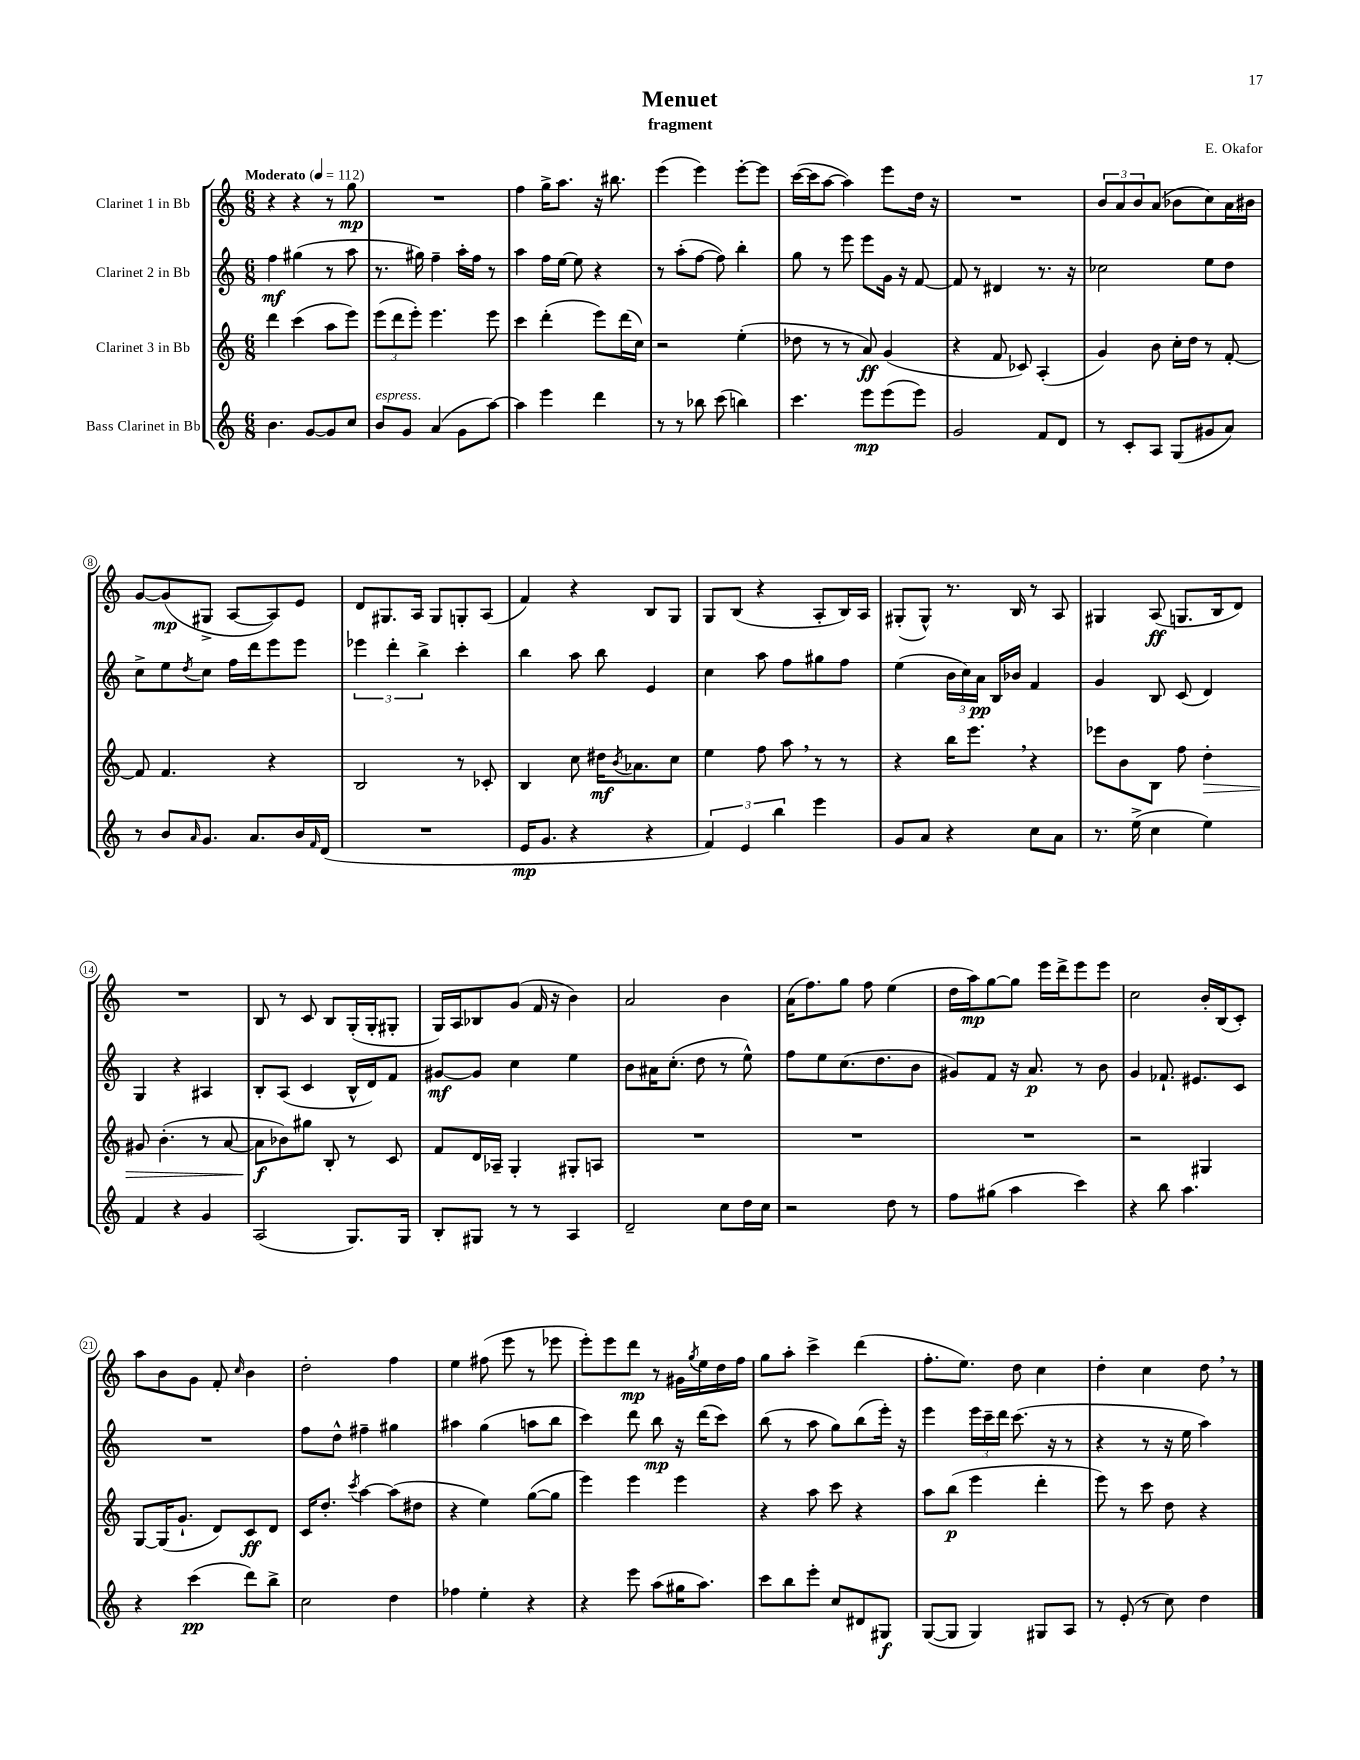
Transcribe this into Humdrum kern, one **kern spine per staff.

**kern	**kern	**kern	**kern
*staff4	*staff3	*staff2	*staff1
*clefG2	*clefG2	*clefG2	*clefG2
*k[]	*k[]	*k[]	*k[]
*M6/8	*M6/8	*M6/8	*M6/8
*MM112	*MM112	*MM112	*MM112
4.b\	4ddd\	4ff\	4r
.	(4ccc\	(4gg#\	4r
[8g/L	.	.	.
8g/]	8aa\L	8r	8r
8cc/J	8eee\J)	8aa\	8gg\
=	=	=	=
8b/L	(12eee\L	8.r	2.r
.	12ddd\	.	.
8g/J	.	.	.
.	12eee'\J)	.	.
.	.	16gg#\)	.
(4a/	4.eee\	4ff~\	.
8g\L	.	16aa'\LL	.
.	.	16ff\JJ	.
[8aa\J)	8eee\	8r	.
=	=	=	=
4aa\]	4ccc\	4aa\	4ff\
4eee\	(4ddd'\	16ff\LL	16gg^\LK
.	.	[16ee\JJ	8.aa\J
.	.	8ee\]	.
4ddd\	8eee\L)	4r	16r
.	.	.	8.bb#\
.	(16ddd\L	.	.
.	16cc\JJ)	.	.
=	=	=	=
8r	2r	8r	(4eee\
8r	.	(8aa'\L	.
8bb-\	.	[8ff\J	4eee\)
(8ccc\	.	8ff\])	.
4bb\)	(4ee'\	4bb'\	[8eee'\L
.	.	.	8eee\]J
=	=	=	=
4.ccc\	8dd-\	8gg\	([16ccc\LL
.	.	.	16ccc\]J
.	8r	8r	[8aa\J
.	8r	8eee\	4aa\])
8eee\L	8a/)	8eee\L	.
(8eee\	(4g/	16g\Jk	8eee\L
.	.	16r	.
8eee\J)	.	[8f/	16dd\Jk
.	.	.	16r
=	=	=	=
2g/	4r	8f/]	2.r
.	.	8r	.
.	8f/	4d#/	.
.	8c-/)	.	.
8f/L	(4A'/	8.r	.
8d/J	.	.	.
.	.	16r	.
=	=	=	=
8r	4g/)	2cc-\	12b/L
.	.	.	12a/
8c'/L	.	.	.
.	.	.	12b/
8A/J	8b\	.	(8a/J
(8G/L	16cc'\LL	.	8b-\L
.	16dd\JJ	.	.
8g#/	8r	8ee\L	8cc\)
8a/J)	[8f'/	8dd\J	16a\L
.	.	.	16b#\JJ
=	=	=	=
8r	8f/]	8cc^\L	[8g/L
8b/L	4.f/	8ee\	(8g/]
16qqa/	.	8qdd/	.
8.g/J	.	8cc\J	8G#^/J
.	.	16ff\LL	[8A/L
8.a/L	.	16ddd\J	.
.	4r	8eee\	8A/])
16b/L	.	8eee\J	8e/J
16qqf/	.	.	.
(16d/JJ	.	.	.
=	=	=	=
2.r	2B/	6eee-\	8d/L
.	.	.	8.G#/
.	.	6ddd'\	.
.	.	.	16A/Jk
.	.	6bb^\	.
.	.	.	8G#/L
.	8r	4ccc'\	8G'/
.	8c-'/	.	(8A/J
=	=	=	=
16e/LK	4B/	4bb\	4f/)
8.g/J	.	.	.
4r	8cc\	8aa\	4r
.	16dd#\LK	8bb\	.
.	8qb/	.	.
.	8.a-\	.	.
4r	.	4e/	8B/L
.	8cc\J	.	8G/J
=	=	=	=
6f/)	4ee\	4cc\	8G/L
.	.	.	(8B/J
6e/	.	.	.
.	8ff\	8aa\	4r
6bb\	.	.	.
.	8aa\	8ff\L	.
4eee\	8r	8gg#\	8A'/L
.	8r	8ff\J	16B/L)
.	.	.	16A/JJ
=	=	=	=
8g/L	4r	(4ee\	(8G#'/L
8a/J	.	.	8G#^^/J)
4r	16bb\LK	24b\LL	8.r
.	.	24cc\)	.
.	8.eee\J	.	.
.	.	24a\JJ	.
.	.	16B/LL	.
.	.	16b-/JJ	16B/
8cc\L	4r	4f/	8r
8a\J	.	.	8A/
=	=	=	=
8.r	8eee-\L	4g/	4G#/
.	8b\	.	.
(16ee^\	.	.	.
4cc\	8B\J	8B/	(8A/
.	8ff\	(8c/	8.G/L
4ee\)	4dd'\	4d/)	.
.	.	.	16B/k
.	.	.	8d/J)
=	=	=	=
4f/	8g#/	4G/	2.r
.	(4.b'\	.	.
4r	.	4r	.
4g/	8r	4A#/	.
.	[8a/	.	.
=	=	=	=
(2A/	8a\]L	8B'/L	8B/
.	8b-\)	(8A/J	8r
.	8gg#\J	4c/	8c/
.	8B'/	.	8B/L
8.G/L)	8r	16B^^/LL	(16G'/L
.	.	16d/J)	16G'/J
.	8c/	8f/J	8G#'/J
16G/Jk	.	.	.
=	=	=	=
8B'/L	8f/L	[8g#/L	16G/LL)
.	.	.	16A/J
8G#/J	16d/L	8g#/]J	8B-/
.	16A-~/JJ	.	.
8r	4G'/	4cc\	(8g/J
8r	.	.	16f/
.	.	.	16r
4A/	8G#'/L	4ee\	4b\)
.	8A/J	.	.
=	=	=	=
2d~/	2.r	8b\L	2a/
.	.	16a#\K	.
.	.	(8.cc'\J	.
.	.	8dd\	.
8cc\L	.	8r	4b\
16dd\L	.	8ee^^\)	.
16cc\JJ	.	.	.
=	=	=	=
2r	2.r	8ff\L	(16a\LK
.	.	.	8.ff\)
.	.	8ee\	.
.	.	(8.cc\	8gg\J
.	.	.	8ff\
.	.	8.dd\	.
8dd\	.	.	(4ee\
8r	.	8b\J	.
=	=	=	=
8ff\L	2.r	8g#/L)	16dd\LL
.	.	.	16aa\J)
(8gg#\J	.	8f/J	[8gg\
4aa\	.	16r	8gg\]J
.	.	8.a/	.
.	.	.	16eee\LL
.	.	.	16ddd^\J
4ccc\)	.	8r	8eee\
.	.	8b\	8eee\J
=	=	=	=
4r	2r	4g/	2cc\
8bb\	.	8.f-`/	.
4.aa\	.	.	.
.	.	8.e#/L	.
.	4G#/	.	16b'/LL
.	.	.	(16B/J
.	.	8c/J	8c'/J)
=	=	=	=
4r	[8G/L	2.r	8aa\L
.	(16G/]K	.	8b\
.	8.g`/J	.	.
(4ccc\	.	.	8g\J
.	8d/L)	.	8f'/
.	.	.	16qqcc/
8ddd\L)	8c/	.	4b\
8bb^\J	8d/J	.	.
=	=	=	=
2cc\	16c/LK	8ff\L	2dd'\
.	8.dd'/J	.	.
.	.	8dd^^\J	.
.	8qccc/	.	.
.	[4aa\	4ff#~\	.
4dd\	(8aa\]L	4gg#\	4ff\
.	8dd#\J	.	.
=	=	=	=
4ff-\	4r	4aa#\	4ee\
4ee'\	4ee\)	(4gg\	(8ff#\
.	.	.	8eee\
4r	([8gg\L	8aa\L	8r
.	8gg\]J	8bb\J	8eee-\
=	=	=	=
4r	4eee\)	4ccc\)	8eee'\L)
.	.	.	8eee\
8eee\	4eee\	8ddd\	8ddd\J
(8aa\L	.	8bb\	8r
16gg#\K	4eee\	16r	16g#\LL
.	.	.	8qgg/
8.aa\J)	.	(16ddd\LK	16ee\
.	.	8ccc\J)	16dd\
.	.	.	16ff\JJ
=	=	=	=
8ccc\L	4r	(8bb\	8gg\L
8bb\	.	8r	8aa'\J
8eee'\J	8aa\	8aa\	4ccc^\
8cc/L	8ccc\	8gg\L)	.
8d#/	4r	(8bb\	(4ddd\
8G#/J	.	16eee'\Jk)	.
.	.	16r	.
=	=	=	=
([8G/L	8aa\L	4eee\	8.ff'\L
8G/]J	(8bb\J	.	.
.	.	.	8.ee\J)
4G/)	4eee\	24eee\LL	.
.	.	24ccc~\	.
.	.	24ddd\JJ	.
.	.	(8.ccc\	8dd\
8G#/L	4ddd'\	.	4cc\
.	.	16r	.
8A/J	.	8r	.
=	=	=	=
8r	8eee\)	4r	4dd'\
(8e'/	8r	.	.
8r	8ccc\	8r	4cc\
8cc\)	8dd\	16r	.
.	.	16ee\	.
4dd\	4r	4aa\)	8dd\
.	.	.	8r
==	==	==	==
*-	*-	*-	*-
